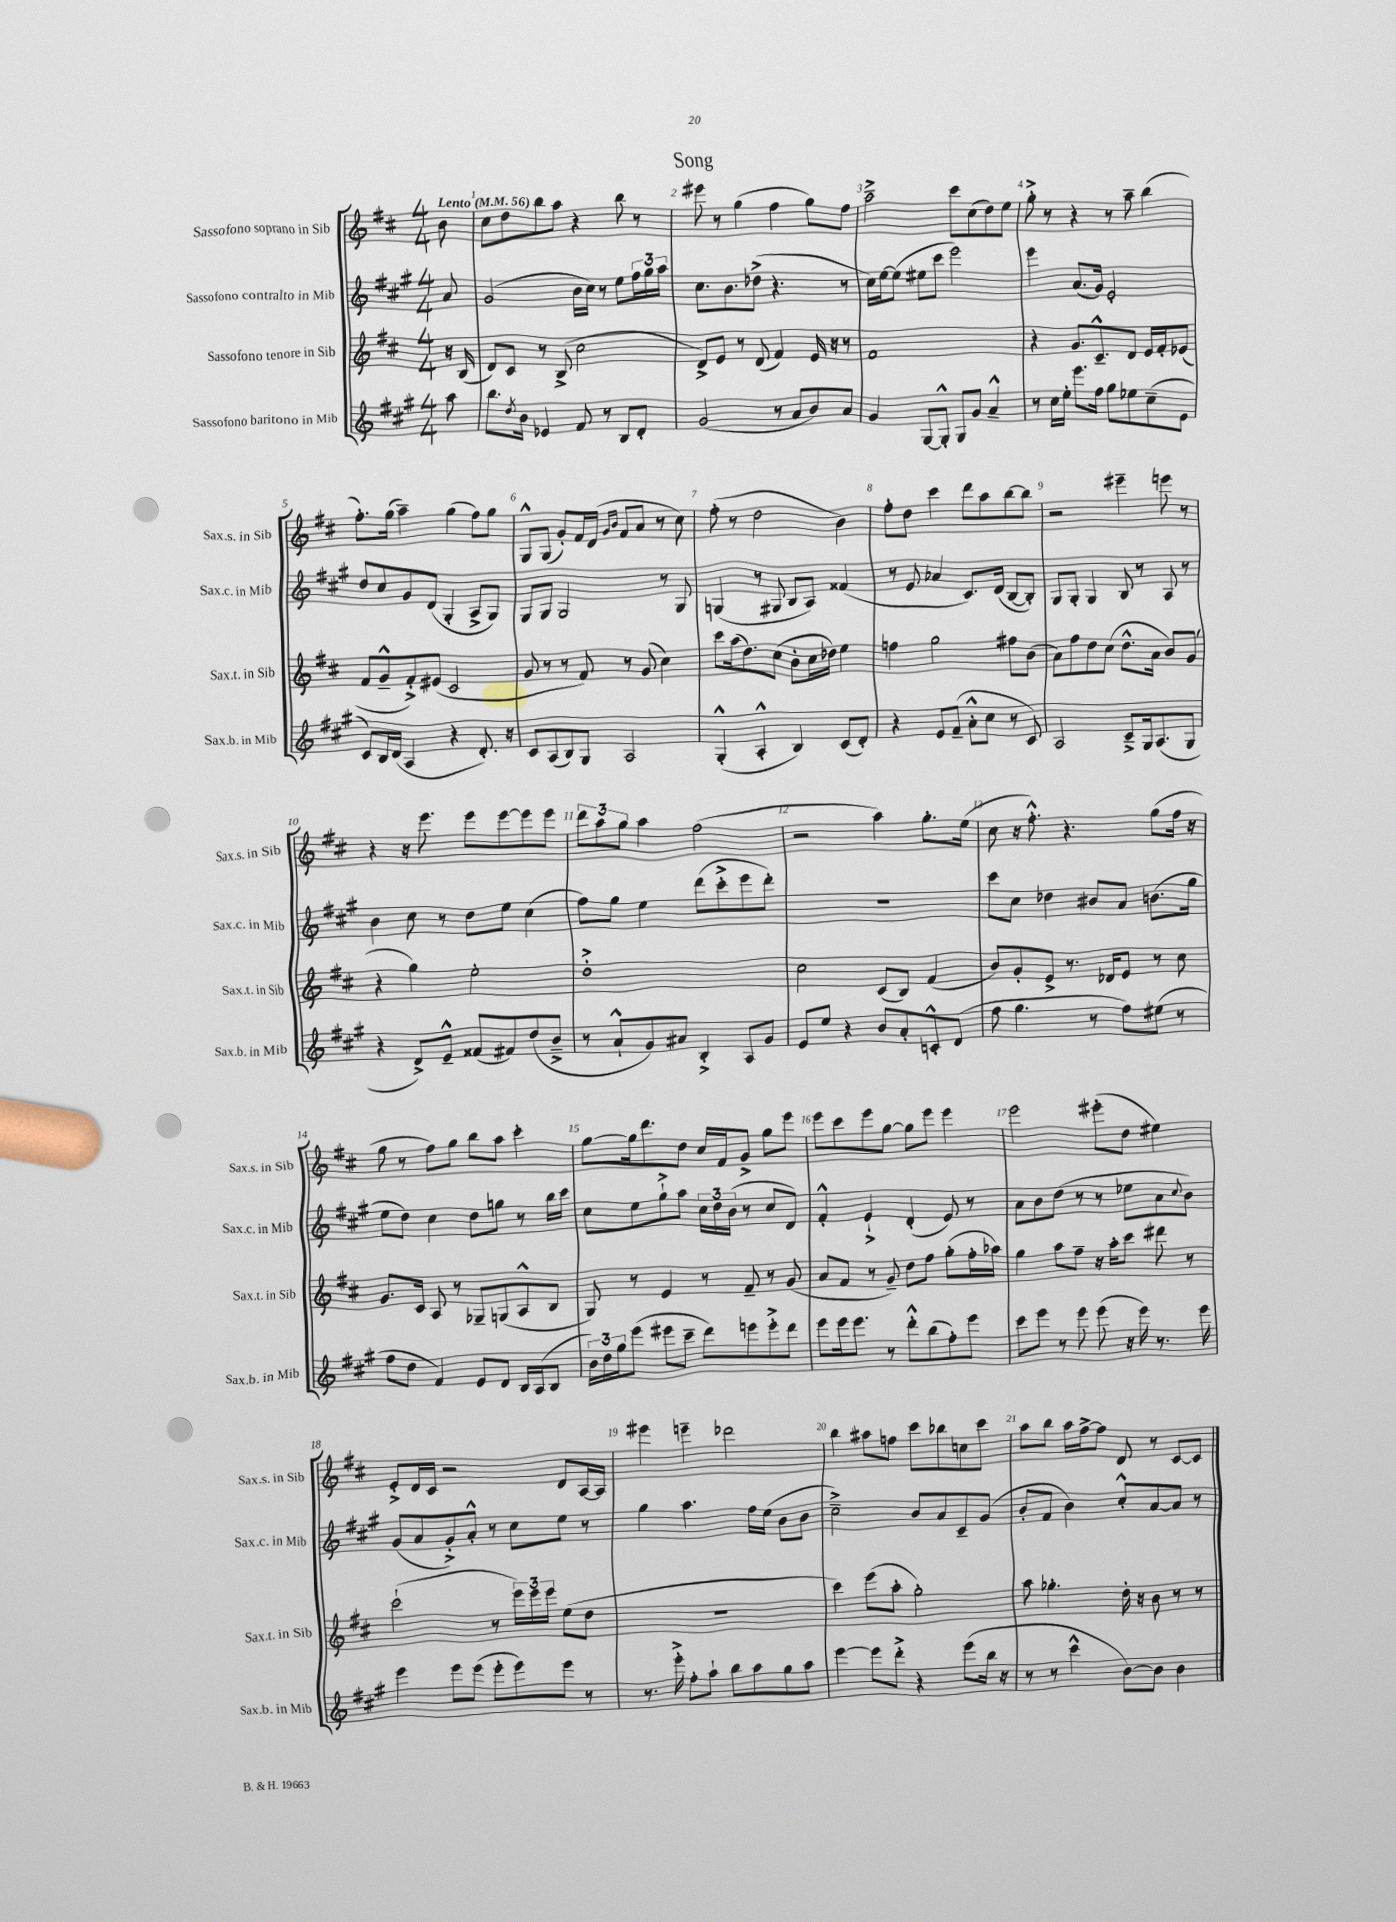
\header { title = "Song" }
<<
\new StaffGroup <<
\new Staff = "s0" \with { instrumentName = "Sassofono soprano in Sib" shortInstrumentName = "Sax.s. in Sib" } {
    \clef treble \key d \major \numericTimeSignature \time 4/4 \partial 8 \tempo "Lento" 4 = 56
    b'8 |
    cis''8 d''8 b''8 a''8 r4 b''8 r8 |
    eis'''8 r8 g''4( fis''4 g''8) fis''8 |
    a''2---> cis'''8 cis''8( d''8) e''8 |
    g''8-.-> r8 r4 r8 a''8-- b''4( |
    fis''8.-.) g''16( a''4--) g''4( fis''8) g''8 |
    g8-^ g8( g'8-.) fis'16 d'16( \grace { g'16 b'16 } fis'8 a'8 r8 cis''8) |
    fis''8-.( r8 d''2 b'4) |
    fis''8-. d''8 cis'''4 d'''8 a''8 b''8~ b''8 |
    r2 eis'''4-- e'''8 r8 |
    r4 r16 e'''8. e'''8 e'''8~ e'''8 e'''8 |
    \tuplet 3/2 { d'''8 a''8 g''8 } a''4 fis''2( |
    r2 a''4) g''8.-. e''16( |
    cis''8 r16 fis''8.-.-^) r4. g''8( fis''16 r16 |
    g''8 r8 fis''8) g''8 b''8 a''8 cis'''4-. |
    g''8~ g''16 d'''8. d''8 cis''16 fis'16 g'8-> g''8 e'''8 |
    e'''8 cis'''8 e'''8 g''8~ g''8 e'''8 e'''4 |
    e'''2 eis'''8-.( d''8 eis''4) |
    e'8-.-> d'16 cis'16 r2 d'8 a16~ a16 |
    eis'''4 e'''4-- des'''2 |
    b''4 ais''8 f''8 cis'''8 bes''8 c''8 cis'''8 |
    a''8 b''8 a''16 fis''16~-> fis''8 d'8 r8 cis'8~ cis'8 \bar "|." |
}
\new Staff = "s1" \with { instrumentName = "Sassofono contralto in Mib" shortInstrumentName = "Sax.c. in Mib" } {
    \clef treble \key a \major \numericTimeSignature \time 4/4 \partial 8
    a'8 |
    gis'2( b'16 cis''16) r8 e''8 \tuplet 3/2 { fis''16 gis''16 a''16 } |
    cis''8. b'8. des''8->( r4. r8 |
    cis''16) e''16~ e''8( eis''8 cis'''8 e'''2) |
    e'''4 a'8.( gis'16) e'2-. |
    d''8 cis''8 gis'8 d'8( gis4-. a8-> gis8) |
    gis8 gis8 gis2 r8 gis8 |
    g4( r8 gis8 b8 a8) fisis'4( |
    r8 e'8 aes'4 cis'8.) d'16( b8~ b8-.) |
    gis8 gis8-. gis4 b8 r8 a8 r8 |
    b'4 cis''8 r8 d''8 e''8 cis''4( |
    fis''8) gis''8 e''4 d'''8( cis'''8-.-> e'''8 d'''8-.) |
    R1 |
    cis'''8 cis''8 des''4 bis'8 a'8 b'8.( gis''16 |
    e''8 d''8) cis''4 d''8 g''8 r8 b''16 cis'''16 |
    cis''8 e''8 gis''8-!-> a''8 \tuplet 3/2 { cis''16 d''16 b'16( } r8 cis''8 d'8) |
    fis'4-.-^ e'4-!-> d'4-.( e'8) r8 |
    a'8 b'8 d''8( r8 r8 ees''8 a'8 \appoggiatura { cis''8 } b'8) |
    gis'8( a'8 gis'8-.->) a'8-.-^ r8 cis''8 e''8 r8 |
    gis''4 a''4. fis''16 e''16( b'8 b'8 |
    cis''2--->) b'8 a'8 cis'8-- gis'8( |
    b'8-. fis'8 b'4) cis''8-.-^ a'8~ a'8 r8 \bar "|." |
}
\new Staff = "s2" \with { instrumentName = "Sassofono tenore in Sib" shortInstrumentName = "Sax.t. in Sib" } {
    \clef treble \key d \major \numericTimeSignature \time 4/4 \partial 8
    r16 b16( |
    d'8) cis'8 r8 b8->( cis''2 |
    d'8->) e'8 r8 d'8( fis'4) e'16 r16 r8 |
    fis'1 |
    r4 g'8. cis'8.---^ d'8 e'16 fis'16-. ees'8( |
    fis'8 g'8---^ fis'8-.->) eis'8( cis'2 |
    g'8 r8 r8 fis'8) r8 g'8( cis''4) |
    cis'''8 a''16( d''8.) cis''8( b'8-. cis''16 des''16) e''4 |
    f''4 g''2 fis''8 b'8( |
    a'8) fis''8 d''8 cis''8( d''8.-^ a'16 b'8) g'8( |
    r4 g''4) e''2-. |
    d''1-.-> |
    cis''2 cis'8( b8) fis'4( |
    b'8) g'8-. e'8-> r8. des'16 e'8 r8 cis''8 |
    g'8. cis'16 a8 r8 ges8-- g8( a8-^ b8 |
    g8) r8 e'4 r8 fis'8-- r8 g'8( |
    a'8 fis'8 r8 g'8--) d''8 fis''8 g''8-.( fis''16-. aes''16) |
    g''4 a''8 fis''8-- r16 a''16-. cis'''8 dis'''8 r8 |
    cis'''2-!( r8 \tuplet 3/2 { e'''16) e'''16 e'''16 } e''8( d''8 |
    R1 |
    cis'''4) e'''8( a''8-. g''2-.) |
    a''8 ges''4.-. d''16-. r16 b'8 r8 r8 \bar "|." |
}
\new Staff = "s3" \with { instrumentName = "Sassofono baritono in Mib" shortInstrumentName = "Sax.b. in Mib" } {
    \clef treble \key a \major \numericTimeSignature \time 4/4 \partial 8
    a''8 |
    b''8. \acciaccatura { d''8 } b'16 ees'4 fis'8 r8 b8 d'8-. |
    gis'2( r8 a'8 b'8) a'8 |
    gis'4 gis8~ gis8-.-^ gis8 gis'8 a'4---^ |
    r8 cis''16 e''16-. e'''8. fis''16 gis''8 ees''8 cis''8--( e'8 |
    cis'8) b16 d'16( a4 r4 d'8.-.) r16 |
    cis'8 a8( b8) gis8 a2 |
    gis4-.-^( a4-.-^ b4) cis'8( d'8-.) |
    r4 e'8 fis'8--( a'8-.-^ cis''8 r8 cis'8) |
    a2 cis'8---> gis16 a8.( gis8 |
    r4 d'8->) e'8---^ fisis'8( fis'8) d''8( b'8---> |
    r8 a'8-!-^ gis'8) ais'8 b4-.-> a8 gis'8 |
    e'8 e''8 r4 b'8 a'8-. c'8-.-^ d'8( |
    fis''8 gis''4. r8 fis''8) eis''8( r8 |
    fis''8 d''8 fis'4) e'8 d'8 b16 a16( b8 |
    \tuplet 3/2 { b'16) d''16 gis''16 } e'''8( eis'''8 cis'''8-- d'''8) e'''8 e'''8-.-> d'''8 |
    e'''8 e'''16 e'''8. r8 d'''8-.-^ b''8( fis''8-.) e'''8 |
    cis'''8 e'''8 r8 e'''8 e'''8( r16 e'''16) r8. e'''16 |
    e'''4 e'''8 e'''8( e'''8-. e'''8) e'''8 r8 |
    r8. e'''16-.-> fis''8-. a''8-! b''8 a''8 gis''8 a''8 |
    e'''4~ e'''8 d'''8-.-> r4 e'''8( b''16 r16 |
    r8 r8 cis'''4-^ b'8~) b'8 b'4 \bar "|." |
}
>>
>>
\layout { \context { \Score \override BarNumber.break-visibility = ##(#f #t #t) barNumberVisibility = #all-bar-numbers-visible } }
